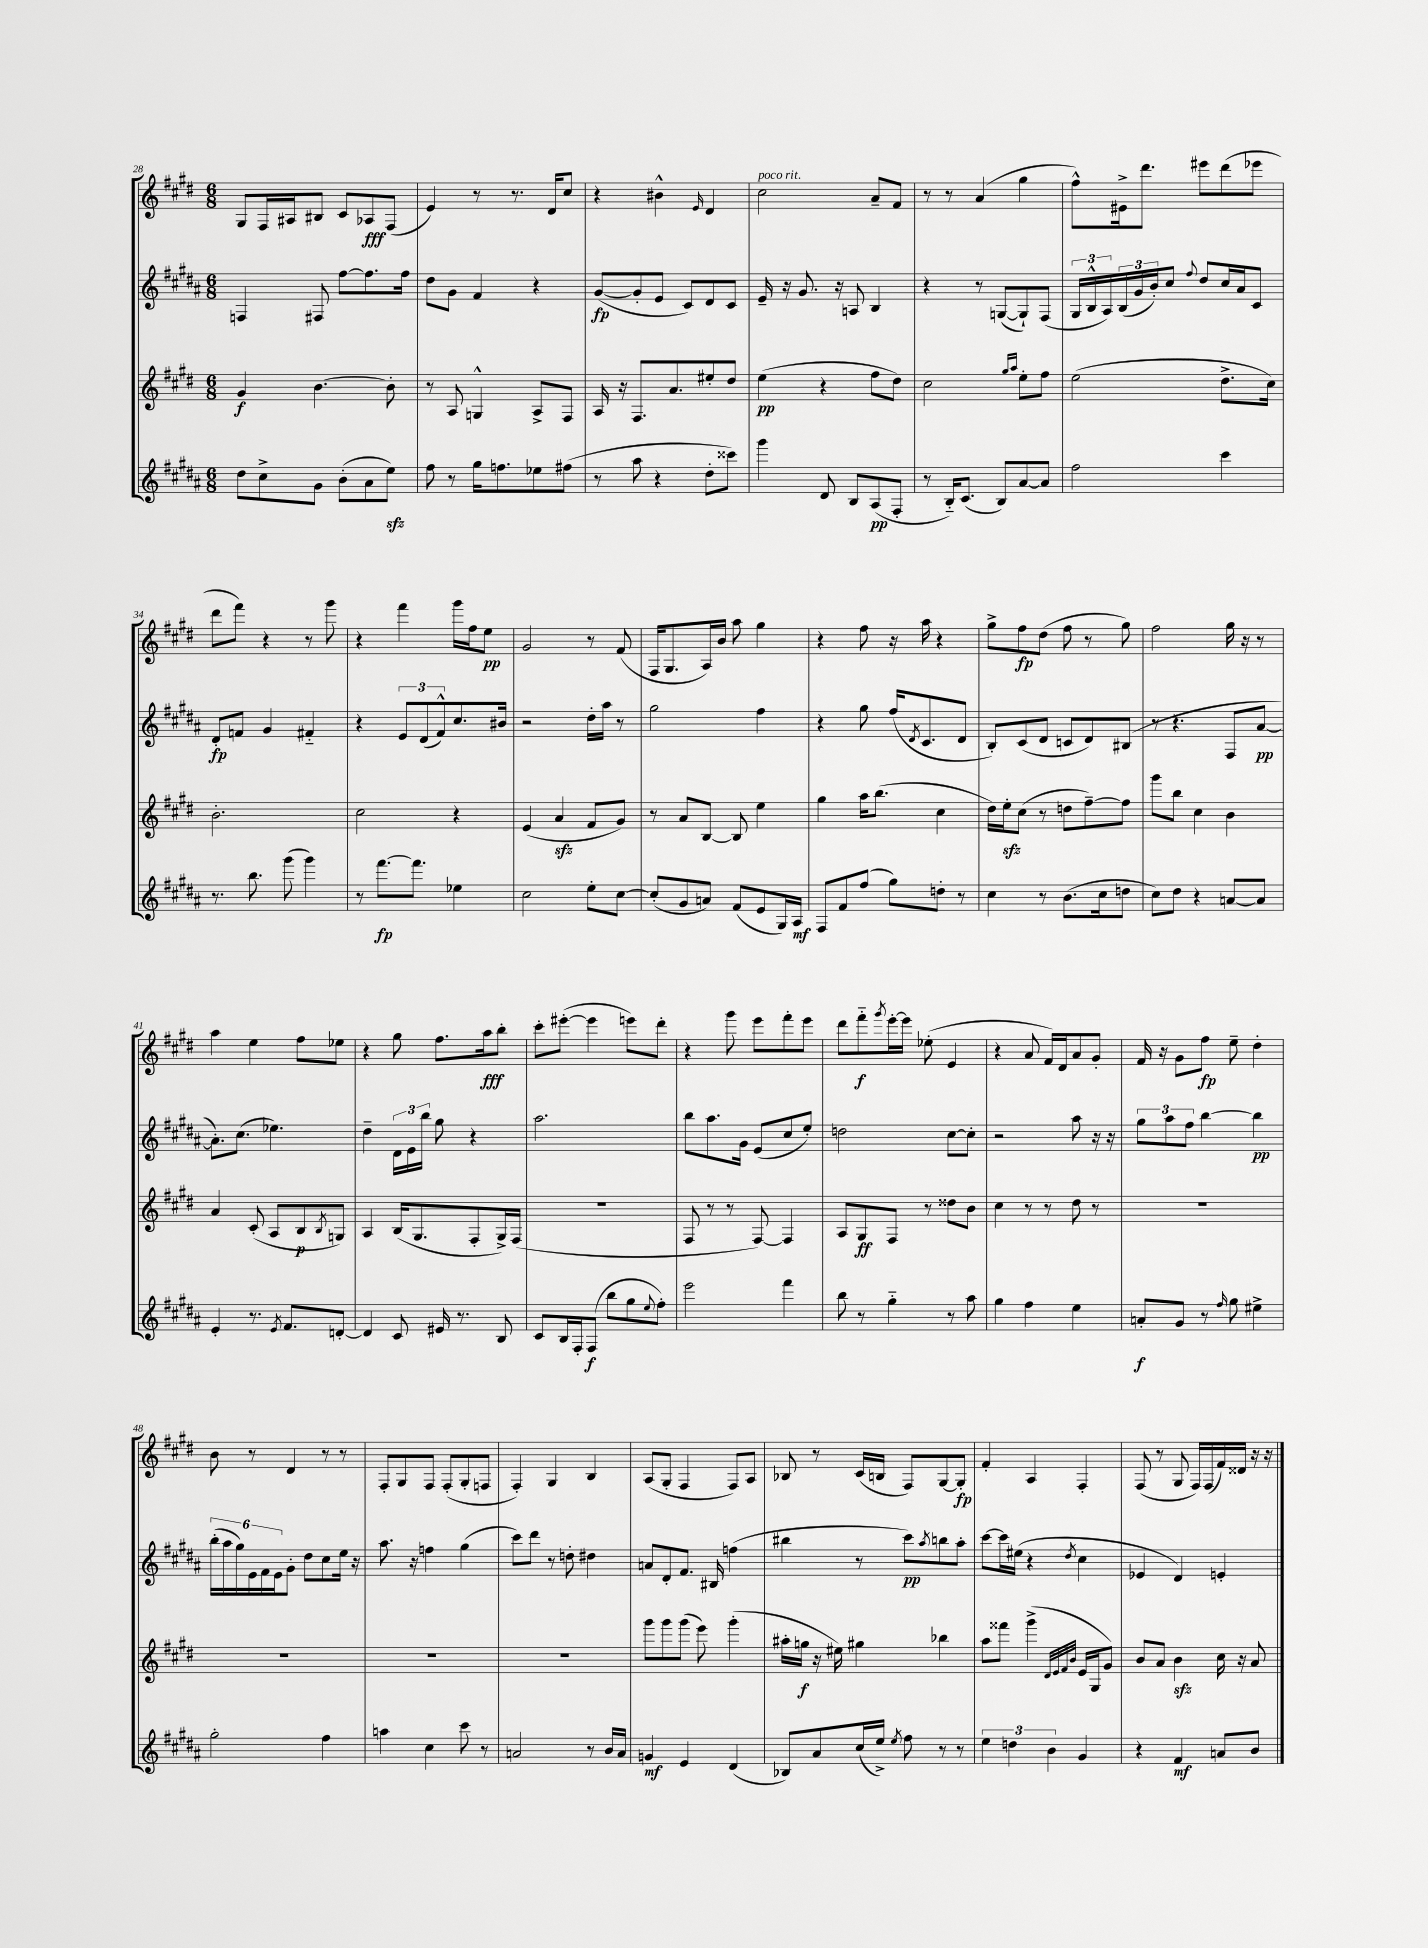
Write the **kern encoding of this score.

**kern	**dynam	**kern	**dynam	**kern	**dynam	**kern	**dynam
*part4	*part4	*part3	*part3	*part2	*part2	*part1	*part1
*staff4	*staff4	*staff3	*staff3	*staff2	*staff2	*staff1	*staff1
*clefG2	*	*clefG2	*	*clefG2	*	*clefG2	*
*k[f#c#g#d#a#]	*	*k[f#c#g#d#]	*	*k[f#c#g#d#a#]	*	*k[f#c#g#d#]	*
*M6/8	*	*M6/8	*	*M6/8	*	*M6/8	*
=28	=28	=28	=28	=28	=28	=28	=28
8dd#\L	.	4g#/	f	4Fn/	.	8G#/L	.
8cc#^\	.	.	.	.	.	16F#/L	.
.	.	.	.	.	.	16A#X/J	.
8g#\J	.	[4.b\	.	8F#X/	.	8B#X/J	.
(8b'\L	.	.	.	[8ff#\L	.	8c#/L	.
8a#\	.	.	.	8.ff#\]	.	8A-X/	fff
8eezz\J)	.	8b'\]	.	.	.	(8F#/J	.
.	.	.	.	16ff#\Jk	.	.	.
=29	=29	=29	=29	=29	=29	=29	=29
8ff#\	.	8r	.	8dd#\L	.	4e/)	.
8r	.	8A/	.	8g#\J	.	.	.
16gg#\KL	.	4Gn^^/	.	4f#/	.	8r	.
8.ffn\	.	.	.	.	.	.	.
.	.	.	.	.	.	8.r	.
8ee-X\	.	8A^/L	.	4r	.	.	.
.	.	.	.	.	.	16d#/KL	.
(8ff#X\J	.	8F#/J	.	.	.	8cc#/J	.
=30	=30	=30	=30	=30	=30	=30	=30
8r	.	16A/	.	([8g#/L	fp	4r	.
.	.	16r	.	.	.	.	.
8aa#\	.	8.F#/L	.	8g#'/]	.	.	.
4r	.	.	.	8e/J	.	4b#X^^\	.
.	.	8.a/	.	.	.	.	.
.	.	.	.	8c#/L)	.	.	.
.	.	.	.	.	.	16qqe/	.
8dd#'\L	.	8ee#X'/	.	8d#/	.	4d#/	.
8ccc##X\J)	.	8dd#/J	.	8c#/J	.	.	.
=31	=31	=31	=31	=31	=31	=31	=31
!	!	!	!	!	!	!LO:TX:a:i:t=poco rit.	!
4ggg#\	.	(4ee\	pp	16e~/	.	2cc#\	.
.	.	.	.	16r	.	.	.
.	.	.	.	8.g#/	.	.	.
8d#/	.	4r	.	.	.	.	.
.	.	.	.	16r	.	.	.
8B/L	.	.	.	8An/	.	.	.
(8A#/	pp	8ff#\L	.	4B/	.	8a~/L	.
8F#'/J	.	8dd#\J)	.	.	.	8f#/J	.
=32	=32	=32	=32	=32	=32	=32	=32
8r	.	2cc#\	.	4r	.	8r	.
16B/KL)	.	.	.	.	.	8r	.
(8.c#/J	.	.	.	.	.	.	.
.	.	.	.	8r	.	(4a/	.
8B/L)	.	.	.	([8Gn/L	.	.	.
.	.	16qqgg#/LL	.	.	.	.	.
.	.	16qqaa/JJ	.	.	.	.	.
[8a#/	.	8ee'\L	.	8G`/])	.	4gg#\	.
8a#/J]	.	8ff#\J	.	(8F#/J	.	.	.
=33	=33	=33	=33	=33	=33	=33	=33
2ff#\	.	(2ee\	.	24G#/LL	.	8ff#^^\L)	.
.	.	.	.	24B^^/	.	.	.
.	.	.	.	24A#/)	.	.	.
.	.	.	.	(24B/	.	16e#X^\k	.
.	.	.	.	24g#/	.	.	.
.	.	.	.	.	.	8.ddd#\J	.
.	.	.	.	24b'/J)	.	.	.
.	.	.	.	8cc#/J	.	.	.
.	.	.	.	8qqff#/	.	.	.
.	.	.	.	8dd#/L	.	8eee#X\L	.
4ccc#\	.	8.dd#^\L	.	16cc#/L	.	(8ddd#\	.
.	.	.	.	16a#/J	.	.	.
.	.	.	.	8c#/J	.	8eee-X\J	.
.	.	16cc#\Jk)	.	.	.	.	.
!!LO:LB:g=z
=34	=34	=34	=34	=34	=34	=34	=34
8.r	.	2.b'\	.	8d#'/L	fp	8ddd#\L	.
.	.	.	.	8fn/J	.	8fff#\J)	.
8.bb\	.	.	.	.	.	.	.
.	.	.	.	4g#/	.	4r	.
(8ggg#\	.	.	.	.	.	.	.
4ggg#\)	.	.	.	4f#X/	.	8r	.
.	.	.	.	.	.	8ggg#\	.
=35	=35	=35	=35	=35	=35	=35	=35
8r	.	2cc#\	.	4r	.	4r	.
[8.fff#\L	fp	.	.	.	.	.	.
.	.	.	.	12e/L	.	4fff#\	.
8.fff#\J]	.	.	.	.	.	.	.
.	.	.	.	(12d#/	.	.	.
.	.	.	.	12f#^^/)	.	.	.
4ee-X\	.	4r	.	8.cc#/	.	16ggg#\LL	.
.	.	.	.	.	.	16ff#\J	.
.	.	.	.	.	.	8ee\J	pp
.	.	.	.	16b#X/Jk	.	.	.
=36	=36	=36	=36	=36	=36	=36	=36
2cc#\	.	(4e/	.	2r	.	2g#/	.
.	.	4azz/	.	.	.	.	.
8ee'\L	.	8f#/L	.	16dd#'\LL	.	8r	.
.	.	.	.	16aa#\JJ	.	.	.
[8cc#\J	.	8g#/J)	.	8r	.	(8f#/	.
=37	=37	=37	=37	=37	=37	=37	=37
(8cc#'/L]	.	8r	.	2gg#\	.	16F#/KL	.
.	.	.	.	.	.	8.G#/	.
8g#/	.	8a/L	.	.	.	.	.
8an/J)	.	[8B/J	.	.	.	16A/L)	.
.	.	.	.	.	.	16b/JJ	.
(8f#/L	.	8B/]	.	.	.	8aa\	.
8e/	.	4ee\	.	4ff#\	.	4gg#\	.
16G#/L)	.	.	.	.	.	.	.
16A#/JJ	mf	.	.	.	.	.	.
=38	=38	=38	=38	=38	=38	=38	=38
8F#/L	.	4gg#\	.	4r	.	4r	.
8f#/	.	.	.	.	.	.	.
(8ff#/J	.	16aa\KL	.	8gg#\	.	8ff#\	.
.	.	(8.bb\J	.	.	.	.	.
8gg#\L)	.	.	.	(16ff#/KL	.	16r	.
.	.	.	.	8qd#/	.	.	.
.	.	.	.	8.c#/	.	16aa\	.
8ddn'\J	.	4cc#\	.	.	.	4r	.
8r	.	.	.	8d#/J	.	.	.
=39	=39	=39	=39	=39	=39	=39	=39
4cc#\	.	16dd#\LL)	.	8B'/L)	.	8gg#^\L	.
.	.	16eezz'\J	.	.	.	.	.
.	.	(8cc#\J	.	(8c#/	.	8ff#\	fp
8r	.	8r	.	8d#/J	.	(8dd#\J	.
(8.b\L	.	8ddn\L	.	8cn/L	.	8ff#\	.
.	.	[8ff#~\)	.	8d#/)	.	8r	.
16cc#\k	.	.	.	.	.	.	.
8ddn\J	.	8ff#\J]	.	(8B#X/J	.	8gg#\)	.
=40	=40	=40	=40	=40	=40	=40	=40
8cc#\L)	.	8ggg#\L	.	8r	.	2ff#\	.
8dd#\J	.	8bb\J	.	4.r	.	.	.
4r	.	4cc#\	.	.	.	.	.
[8an/L	.	4b\	.	8F#/L	.	16gg#\	.
.	.	.	.	.	.	16r	.
8a/J]	.	.	.	[8a#/J	pp	8r	.
!!LO:LB:g=z
=41	=41	=41	=41	=41	=41	=41	=41
4e'/	.	4a/	.	8.a#'\L])	.	4aa\	.
.	.	.	.	(8.cc#\J	.	.	.
8.r	.	(8c#'/	.	.	.	4ee\	.
.	.	8A/L	.	4.ee-X\)	.	.	.
8qe/	.	.	.	.	.	.	.
8.f#/L	.	.	.	.	.	.	.
.	.	8B/	p	.	.	8ff#\L	.
.	.	8qB/	.	.	.	.	.
[8dn'/J	.	8Gn/J)	.	.	.	8ee-X\J	.
=42	=42	=42	=42	=42	=42	=42	=42
4d/]	.	4A/	.	4dd#~\	.	4r	.
8c#/	.	(16B/KL	.	24d#\LL	.	8gg#\	.
.	.	.	.	24e\	.	.	.
.	.	8.G#/	.	.	.	.	.
.	.	.	.	24bb\JJ	.	.	.
16e#X/	.	.	.	8gg#\	.	8.ff#\L	.
8.r	.	.	.	.	.	.	.
.	.	8F#'/	.	4r	.	.	.
.	.	.	.	.	.	16aa\k	fff
8B/	.	16G#^/L)	.	.	.	8bb'\J	.
.	.	(16F#/JJ	.	.	.	.	.
=43	=43	=43	=43	=43	=43	=43	=43
8c#/L	.	2.r	.	2.aa#\	.	8ccc#'\L	.
16B/L	.	.	.	.	.	([8eee#X'\J	.
16F#'/J	.	.	.	.	.	.	.
(8F#/J	f	.	.	.	.	4eee#\]	.
8bb\L	.	.	.	.	.	.	.
8gg#\	.	.	.	.	.	8eeen\L)	.
8qqee/	.	.	.	.	.	.	.
8ff#'\J)	.	.	.	.	.	8ddd#'\J	.
=44	=44	=44	=44	=44	=44	=44	=44
2eee\	.	8F#/	.	8bb\L	.	4r	.
.	.	8r	.	8.aa#\	.	.	.
.	.	8r	.	.	.	8ggg#\	.
.	.	.	.	16g#\Jk	.	.	.
.	.	[8F#/)	.	(8e/L	.	8eee\L	.
4fff#\	.	4F#/]	.	8cc#/	.	8fff#'\	.
.	.	.	.	8ee'/J)	.	8eee\J	.
=45	=45	=45	=45	=45	=45	=45	=45
8bb\	.	8A/L	.	2ddn\	.	8ddd#\L	.
8r	.	8G#/	ff	.	.	8fff#\	f
.	.	.	.	.	.	8qggg#/	.
4gg#\	.	8F#/J	.	.	.	[16eee'\L	.
.	.	.	.	.	.	16eee\JJ]	.
.	.	8r	.	.	.	(8ee-X'\	.
8r	.	8dd##X\L	.	[8cc#\L	.	4e/	.
8aa#\	.	8b\J	.	8cc#'\J]	.	.	.
=46	=46	=46	=46	=46	=46	=46	=46
4gg#\	.	4cc#\	.	2r	.	4r	.
4ff#\	.	8r	.	.	.	8a/	.
.	.	8r	.	.	.	16f#/LL)	.
.	.	.	.	.	.	16d#/J	.
4ee\	.	8dd#\	.	8aa#\	.	8a/	.
.	.	8r	.	16r	.	8g#'/J	.
.	.	.	.	16r	.	.	.
=47	=47	=47	=47	=47	=47	=47	=47
8an'/L	f	2.r	.	12gg#\L	.	16f#/	.
.	.	.	.	.	.	16r	.
.	.	.	.	12aa#\	.	.	.
8g#/J	.	.	.	.	.	8g#\L	.
.	.	.	.	12ff#\J	.	.	.
8r	.	.	.	[4bb\	.	8ff#\J	fp
16qqff#/	.	.	.	.	.	.	.
8gg#\	.	.	.	.	.	8ee~\	.
4ee#X^\	.	.	.	4bb\]	pp	4dd#'\	.
!!LO:LB:g=z
=48	=48	=48	=48	=48	=48	=48	=48
2gg#'\	.	2.r	.	(24bb'\LL	.	8b\	.
.	.	.	.	24aa#\	.	.	.
.	.	.	.	24gg#\)	.	.	.
.	.	.	.	24e\	.	8r	.
.	.	.	.	24f#\	.	.	.
.	.	.	.	24e\J	.	.	.
.	.	.	.	8g#'\J	.	4d#/	.
.	.	.	.	8dd#\L	.	.	.
4ff#\	.	.	.	8cc#\	.	8r	.
.	.	.	.	16ee\Jk	.	8r	.
.	.	.	.	16r	.	.	.
=49	=49	=49	=49	=49	=49	=49	=49
4aan\	.	2.r	.	8.aa#\	.	8F#'/L	.
.	.	.	.	.	.	8G#/	.
.	.	.	.	16r	.	.	.
4cc#\	.	.	.	4ffn\	.	8F#/J	.
.	.	.	.	.	.	(8F#'/L	.
8ccc#\	.	.	.	(4gg#\	.	8G#'/	.
8r	.	.	.	.	.	8Fn/J	.
=50	=50	=50	=50	=50	=50	=50	=50
2an/	.	2.r	.	8ccc#\L)	.	4F#'/)	.
.	.	.	.	8ddd#\J	.	.	.
.	.	.	.	8r	.	4G#/	.
.	.	.	.	8ddn'\	.	.	.
8r	.	.	.	4dd#X\	.	4B/	.
16b/LL	.	.	.	.	.	.	.
16a/JJ	.	.	.	.	.	.	.
=51	=51	=51	=51	=51	=51	=51	=51
4gn/	mf	8ggg#\L	.	8an/L	.	(8A/L	.
.	.	8ggg#\	.	8d#'/	.	8G#'/J	.
4e/	.	(8ggg#\J	.	8.f#/J	.	4F#/	.
.	.	8eee\)	.	.	.	.	.
.	.	.	.	16B#X/	.	.	.
(4d#/	.	(4ggg#'\	.	(4ffn\	.	8F#/L)	.
.	.	.	.	.	.	8A/J	.
=52	=52	=52	=52	=52	=52	=52	=52
8B-X/L)	.	16aa#X'\LL	.	4bb#X\	.	8B-X/	.
.	.	16ggn\JJ	f	.	.	.	.
8a#/	.	16r	.	.	.	8r	.
.	.	16ee#X\)	.	.	.	.	.
(16cc#/L	.	4gg#X\	.	8r	.	(16c#/LL	.
16ee^/JJ)	.	.	.	.	.	16Bn/JJ	.
8qee/	.	.	.	.	.	.	.
8ff#\	.	.	.	8ccc#\L)	pp	8F#/L)	.
.	.	.	.	8qaa#/	.	.	.
8r	.	4bb-X\	.	8bbn\	.	[8G#/	.
8r	.	.	.	8aa#'\J	.	8G#'/J]	fp
=53	=53	=53	=53	=53	=53	=53	=53
6ee\	.	8aa\L	.	[8ccc#\L	.	4f#'/	.
.	.	8fff##X\J	.	16ccc#\L]	.	.	.
6ddn\	.	.	.	.	.	.	.
.	.	.	.	(16ee#X\JJ	.	.	.
.	.	(4ggg#^\	.	4r	.	4A/	.
6b\	.	.	.	.	.	.	.
.	.	32qqd#/LLL	.	.	.	.	.
.	.	32qqe/	.	.	.	.	.
.	.	32qqf#/	.	.	.	.	.
.	.	32qqb/JJJ	.	8qdd#/	.	.	.
4g#/	.	16e/LL	.	4cc#\	.	4F#'/	.
.	.	16G#/J	.	.	.	.	.
.	.	8g#/J)	.	.	.	.	.
=54	=54	=54	=54	=54	=54	=54	=54
4r	.	8b/L	.	4e-X/	.	(8F#/	.
.	.	8a/J	.	.	.	8r	.
4f#/	mf	4bzz\	.	4d#/)	.	8G#/	.
.	.	.	.	.	.	16F#/LL)	.
.	.	.	.	.	.	(16F#/	.
8an/L	.	16cc#\	.	4en'/	.	16f#/)	.
.	.	16r	.	.	.	16d##X/JJ	.
8b/J	.	8a/	.	.	.	16r	.
.	.	.	.	.	.	16r	.
==	==	==	==	==	==	==	==
*-	*-	*-	*-	*-	*-	*-	*-
